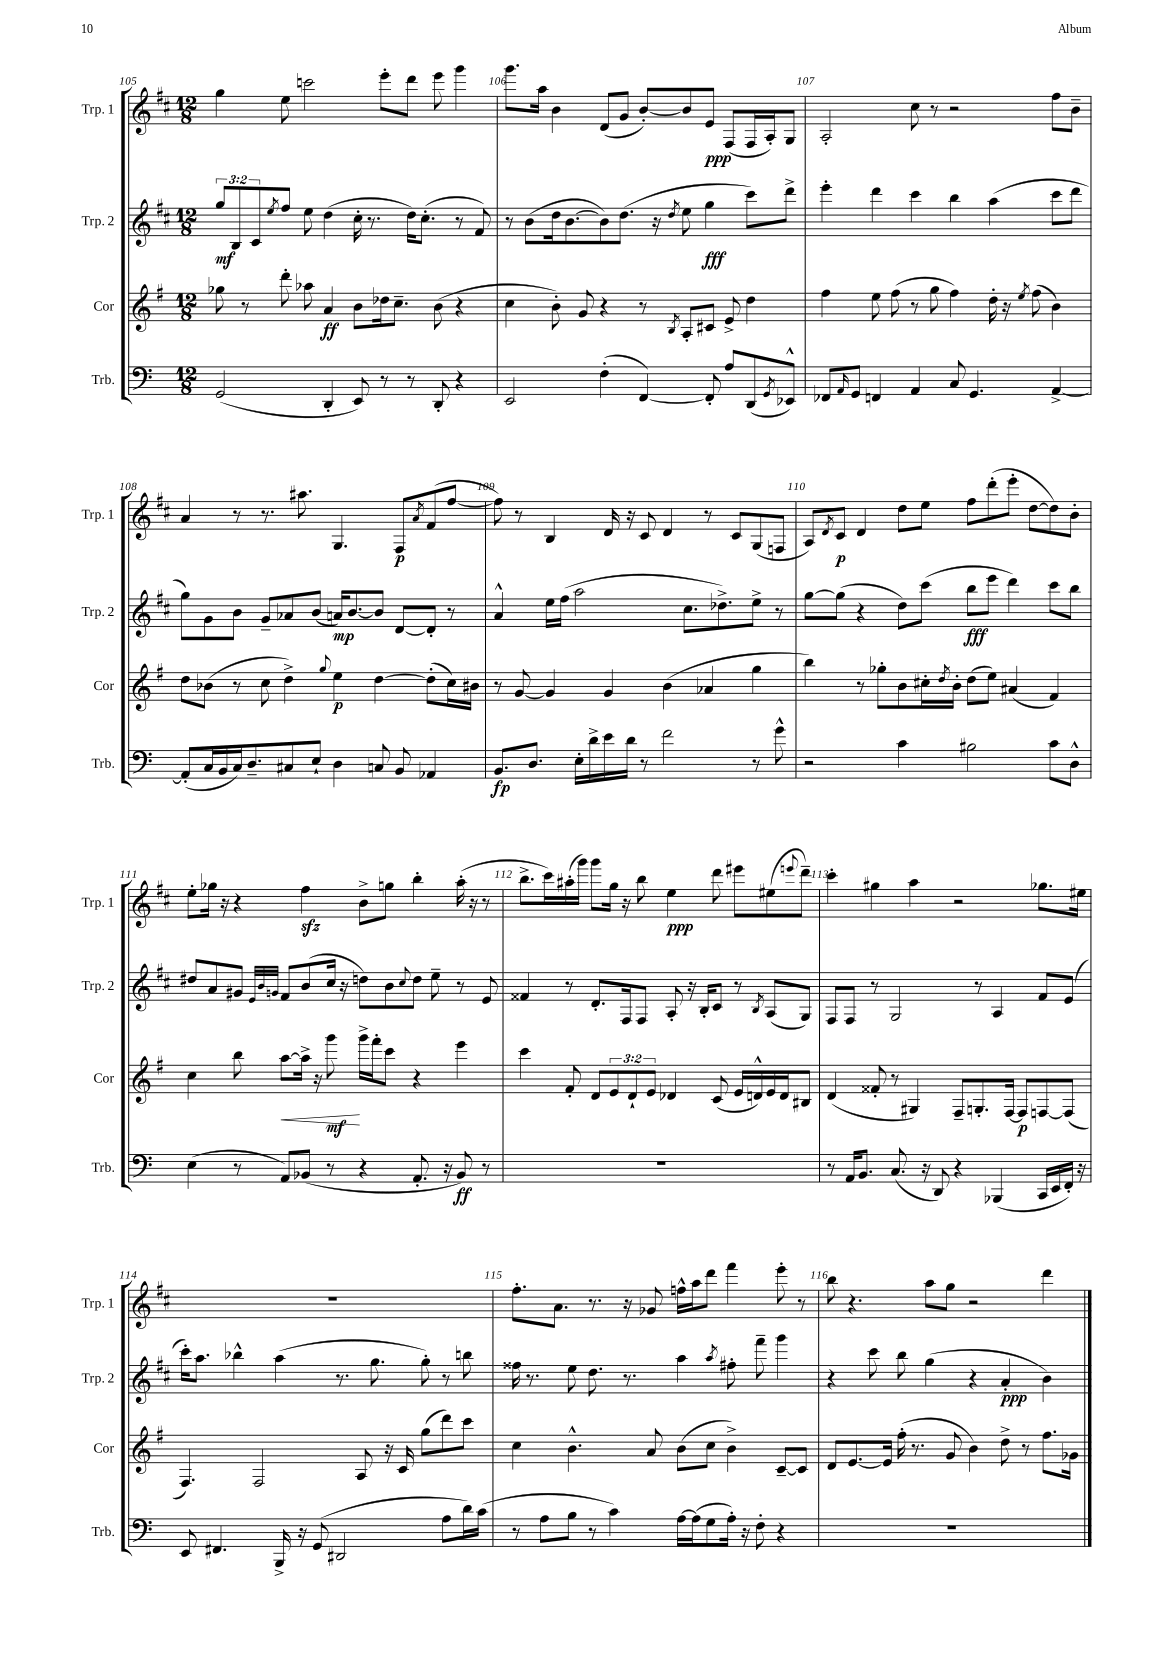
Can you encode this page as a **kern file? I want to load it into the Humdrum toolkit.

**kern	**dynam	**kern	**dynam	**kern	**dynam	**kern	**dynam
*part4	*part4	*part3	*part3	*part2	*part2	*part1	*part1
*staff4	*staff4	*staff3	*staff3	*staff2	*staff2	*staff1	*staff1
*I"Trb.	*	*I"Cor	*	*I"Trp. 2	*	*I"Trp. 1	*
*I'Trb.	*	*I'Cor	*	*I'Trp. 2	*	*I'Trp. 1	*
*clefF4	*	*clefG2	*	*clefG2	*	*clefG2	*
*k[]	*	*k[f#]	*	*k[f#c#]	*	*k[f#c#]	*
*M12/8	*	*M12/8	*	*M12/8	*	*M12/8	*
=105	=105	=105	=105	=105	=105	=105	=105
(2GG/	.	8gg-X\	.	12gg/L	mf	4gg\	.
.	.	.	.	12B/	.	.	.
.	.	8r	.	.	.	.	.
.	.	.	.	12c#/	.	.	.
.	.	.	.	8qee/	.	.	.
.	.	8ddd'\	.	8ff#/J	.	8ee\	.
.	.	8aa-X\	.	8ee\	.	2cccn\	.
4DD'/	.	4a/	ff	(4dd\	.	.	.
8EE/)	.	8b\L	.	16cc#'\	.	.	.
.	.	.	.	8.r	.	.	.
8r	.	16dd-X\k	.	.	.	8eee'\L	.
.	.	8.cc~\J	.	.	.	.	.
8r	.	.	.	16dd\KL)	.	8ddd\J	.
.	.	.	.	(8.cc#'\J	.	.	.
8DD'/	.	(8b\	.	.	.	8eee\	.
4r	.	4r	.	8r	.	4ggg\	.
.	.	.	.	8f#/)	.	.	.
=106	=106	=106	=106	=106	=106	=106	=106
2EE/	.	4cc\	.	8r	.	8.ggg\L	.
.	.	.	.	(8b\L	.	.	.
.	.	.	.	.	.	16aa\Jk	.
.	.	8b'\)	.	16dd\k	.	4b\	.
.	.	.	.	[8.b\	.	.	.
.	.	8g/	.	.	.	.	.
(4F'\	.	4r	.	8b\])	.	(8d/L	.
.	.	.	.	(8.dd\J	.	8g/J	.
[4FF/)	.	8r	.	.	.	[8b'/L)	.
.	.	.	.	16r	.	.	.
.	.	8qB/	.	8qdd/	.	.	.
.	.	8A'/L	.	8ee\	.	8b/]	.
8FF'/]	.	8c#X/J	.	4gg\	fff	8e/J	ppp
8A/L	.	8e^/	.	.	.	(8F#/L	.
(8DD/	.	4dd\	.	8ccc#\L)	.	16F#/L	.
.	.	.	.	.	.	16A'/J)	.
8qGG/	.	.	.	.	.	.	.
8EE-X^^/J)	.	.	.	8ddd^\J	.	8G/J	.
=107	=107	=107	=107	=107	=107	=107	=107
8FF-X/L	.	4ff#\	.	4eee'\	.	2A'/	.
16qqAA/	.	.	.	.	.	.	.
8GG/J	.	.	.	.	.	.	.
4FFn/	.	8ee\	.	4ddd\	.	.	.
.	.	(8ff#\	.	.	.	.	.
4AA/	.	8r	.	4ccc#\	.	8cc#\	.
.	.	8gg\	.	.	.	8r	.
8C/	.	4ff#\)	.	4bb\	.	2r	.
4.GG/	.	.	.	.	.	.	.
.	.	16dd'\	.	(4aa\	.	.	.
.	.	16r	.	.	.	.	.
.	.	8qee/	.	.	.	.	.
.	.	(8ff#\	.	.	.	.	.
[4AA^/	.	4b\)	.	8ccc#\L	.	8ff#\L	.
.	.	.	.	8ddd\J	.	8b~\J	.
!!LO:LB:g=z
=108	=108	=108	=108	=108	=108	=108	=108
(8AA'/L]	.	8dd\L	.	8gg\L)	.	4a/	.
16C/L	.	(8b-X\J	.	8g\	.	.	.
16BB/	.	.	.	.	.	.	.
16C/J)	.	8r	.	8b\J	.	8r	.
8.D~/	.	.	.	.	.	.	.
.	.	8cc\	.	8g~/L	.	8.r	.
8C#X/	.	4dd^\)	.	8a-X/	.	.	.
.	.	.	.	.	.	8.aa#X\	.
8E`/J	.	.	.	(8b/J	.	.	.
.	.	8qqgg/	.	.	.	.	.
4D\	.	4ee\	p	16an/KL)	mp	4.G/	.
.	.	.	.	[8.b/	.	.	.
8Cn/	.	[4dd\	.	8b/J]	.	.	.
8BB/	.	.	.	[8d/L	.	8F#/L	p
.	.	.	.	.	.	8qa/	.
4AA-X/	.	(8dd'\L]	.	8d'/J]	.	(8f#/	.
.	.	16cc\L)	.	8r	.	[8ff#/J	.
.	.	16b#X\JJ	.	.	.	.	.
=109	=109	=109	=109	=109	=109	=109	=109
8.BB/L	fp	8r	.	4a^^/	.	8ff#\])	.
.	.	[8g/	.	.	.	8r	.
8.D/J	.	.	.	.	.	.	.
.	.	4g/]	.	16ee\LL	.	4B/	.
.	.	.	.	(16ff#\JJ	.	.	.
16E'\LL	.	.	.	2aa\	.	.	.
16d^\	.	.	.	.	.	.	.
16e\	.	4g/	.	.	.	16d/	.
16d\JJ	.	.	.	.	.	16r	.
8r	.	.	.	.	.	8c#/	.
2f\	.	(4b\	.	.	.	4d/	.
.	.	.	.	8.cc#\L	.	.	.
.	.	4a-X/	.	.	.	8r	.
.	.	.	.	8.dd-X^\)	.	.	.
.	.	.	.	.	.	8c#/L	.
8r	.	4gg\	.	8ee^\J	.	(8G/	.
8g^^\	.	.	.	8r	.	8Fn/J	.
=110	=110	=110	=110	=110	=110	=110	=110
2r	.	4bb\)	.	[8gg\L	.	8A/L)	.
.	.	.	.	.	.	8qd/	.
.	.	.	.	(8gg\J]	.	8c#/J	p
.	.	8r	.	4r	.	4d/	.
.	.	8gg-X'\L	.	.	.	.	.
4c\	.	8b\	.	8dd\L)	.	8dd\L	.
.	.	16cc#X'\L	.	(8ccc#\J	.	8ee\J	.
.	.	8qdd/	.	.	.	.	.
.	.	16b'\JJ	.	.	.	.	.
2B#X\	.	(8dd\L	.	8bb\L	fff	8ff#\L	.
.	.	8ee\J)	.	8eee\J	.	(8ddd'\	.
.	.	(4a#X/	.	4ddd\)	.	8eee'\J	.
.	.	.	.	.	.	[8dd\L	.
8c\L	.	4f#/)	.	8ccc#\L	.	8dd\])	.
8D^^\J	.	.	.	8bb\J	.	8b'\J	.
!!LO:LB:g=z
=111	=111	=111	=111	=111	=111	=111	=111
(4E\	.	4cc\	.	8dd#X/L	.	8ee'\L	.
.	.	.	.	8a/	.	16gg-X\Jk	.
.	.	.	.	.	.	16r	.
8r	.	8bb\	.	8g#X/J	.	4r	.
.	.	.	.	32qqe/LLL	.	.	.
.	.	.	.	32qqb/	.	.	.
.	.	.	.	32qqgn/JJJ	.	.	.
!	!	!	!LO:HP:b	!	!	!	!
8AA/L)	.	[8aa\L	<	8f#/L	.	.	.
(8BB-X/J	.	16aa^\Jk]	.	(8b/	.	4ff#zz\	.
.	.	16r	.	.	.	.	.
8r	.	8ggg\	mf	16cc#/Jk	.	.	.
.	.	.	.	16r	.	.	.
4r	.	16ggg^\LL	[	8ddn\L)	.	8b^\L	.
.	.	16fff#'\J	.	.	.	.	.
.	.	8ccc\J	.	8b\	.	8ggn\J	.
.	.	.	.	8qqcc#/	.	.	.
8.AA'/	.	4r	.	8dd\J	.	4bb'\	.
.	.	.	.	8ee~\	.	.	.
16r	.	.	.	.	.	.	.
8BB-/)	ff	4eee\	.	8r	.	(16aa'\	.
.	.	.	.	.	.	16r	.
8r	.	.	.	8e/	.	8r	.
=112	=112	=112	=112	=112	=112	=112	=112
1.r	.	4ccc\	.	4f##X/	.	8.bb^\L	.
.	.	.	.	.	.	16ccc#\L)	.
.	.	8f#'/	.	8r	.	(16aa#X'\	.
.	.	.	.	.	.	16ggg\JJ)	.
.	.	8d/L	.	8.d'/L	.	8ggg\L	.
.	.	12e/	.	.	.	16gg\Jk	.
.	.	.	.	16F#/k	.	16r	.
.	.	12d`/	.	.	.	.	.
.	.	.	.	8F#/J	.	8bb\	.
.	.	12e/J	.	.	.	.	.
.	.	4d-X/	.	8A'/	.	4ee\	ppp
.	.	.	.	16r	.	.	.
.	.	.	.	16B'/KL	.	.	.
.	.	(8c/	.	8c#/J	.	8ddd\	.
.	.	16e/LL	.	8r	.	8eee#X\L	.
.	.	16dn^^/)	.	.	.	.	.
.	.	.	.	8qB/	.	.	.
.	.	16e/	.	(8A/L	.	(8ee#X\	.
.	.	16d/J	.	.	.	.	.
.	.	.	.	.	.	8qqeeen/	.
.	.	8B#X/J	.	8G/J)	.	8ddd~\J)	.
=113	=113	=113	=113	=113	=113	=113	=113
8r	.	(4d/	.	8F#/L	.	4ccc#'\	.
16AA/KL	.	.	.	8F#/J	.	.	.
8.BB/J	.	.	.	.	.	.	.
.	.	8f##X'/	.	8r	.	4gg#X\	.
(8.C/	.	8r	.	2G/	.	.	.
.	.	4G#X/)	.	.	.	4aa\	.
16r	.	.	.	.	.	.	.
8DD/)	.	.	.	.	.	.	.
4r	.	8F#~/L	.	.	.	2r	.
.	.	8.Gn'/	.	8r	.	.	.
(4BBB-X/	.	.	.	4A/	.	.	.
.	.	[16F#/Jk	.	.	.	.	.
.	.	8F#/L]	p	.	.	.	.
16CC/LL	.	[8Fn/	.	8f#/L	.	8.gg-X\L	.
16EE/	.	.	.	.	.	.	.
16FF'/JJ)	.	(8F/J]	.	(8e/J	.	.	.
16r	.	.	.	.	.	16ee#X\Jk	.
!!LO:LB:g=z
=114	=114	=114	=114	=114	=114	=114	=114
8EE/	.	4.F#/)	.	16ccc#'\KL)	.	1.r	.
.	.	.	.	8.aa\J	.	.	.
4.FF#X/	.	.	.	.	.	.	.
.	.	.	.	4bb-X^^\	.	.	.
.	.	2F#/	.	.	.	.	.
16BBB^/	.	.	.	(4aa\	.	.	.
16r	.	.	.	.	.	.	.
(8GG/	.	.	.	.	.	.	.
2DD#X/	.	.	.	8.r	.	.	.
.	.	8A/	.	.	.	.	.
.	.	.	.	8.gg\	.	.	.
.	.	16r	.	.	.	.	.
.	.	16c/	.	.	.	.	.
.	.	(8gg\L	.	8gg'\)	.	.	.
8A\L	.	8ddd\)	.	8r	.	.	.
16d\L)	.	8ccc\J	.	8bbn\	.	.	.
(16c\JJ	.	.	.	.	.	.	.
=115	=115	=115	=115	=115	=115	=115	=115
8r	.	4cc\	.	16ff##X\	.	8.ff#'\L	.
.	.	.	.	8.r	.	.	.
8A\L	.	.	.	.	.	.	.
.	.	.	.	.	.	8.a\J	.
8B\J	.	4.b^^\	.	8ee\	.	.	.
8r	.	.	.	8.dd\	.	8.r	.
4c\)	.	.	.	.	.	.	.
.	.	.	.	8.r	.	16r	.
.	.	8a/	.	.	.	8g-X/	.
[16A\LL	.	(8b\L	.	4aa\	.	16ffn^^\LL	.
(16A\J]	.	.	.	.	.	16aa\J	.
8G\	.	8cc\J	.	.	.	8ddd\J	.
.	.	.	.	8qaa/	.	.	.
16A'\Jk)	.	4b^\)	.	8ff#X'\	.	4fff#\	.
16r	.	.	.	.	.	.	.
8F'\	.	.	.	8fff#~\	.	.	.
4r	.	[8c~/L	.	4ggg\	.	8eee'\	.
.	.	8c/J]	.	.	.	8r	.
=116	=116	=116	=116	=116	=116	=116	=116
1.r	.	8d/L	.	4r	.	8bb\	.
.	.	[8.e/	.	.	.	4.r	.
.	.	.	.	8ccc#\	.	.	.
.	.	16e/Jk]	.	.	.	.	.
.	.	(16ff#'\	.	8bb\	.	.	.
.	.	8.r	.	.	.	.	.
.	.	.	.	(4gg\	.	8aa\L	.
.	.	8g/	.	.	.	8gg\J	.
.	.	4b\)	.	4r	.	2r	.
.	.	8dd^\	.	4a'/	ppp	.	.
.	.	8r	.	.	.	.	.
.	.	8.ff#\L	.	4b\)	.	4ddd\	.
.	.	16g-X\Jk	.	.	.	.	.
==	==	==	==	==	==	==	==
*-	*-	*-	*-	*-	*-	*-	*-
